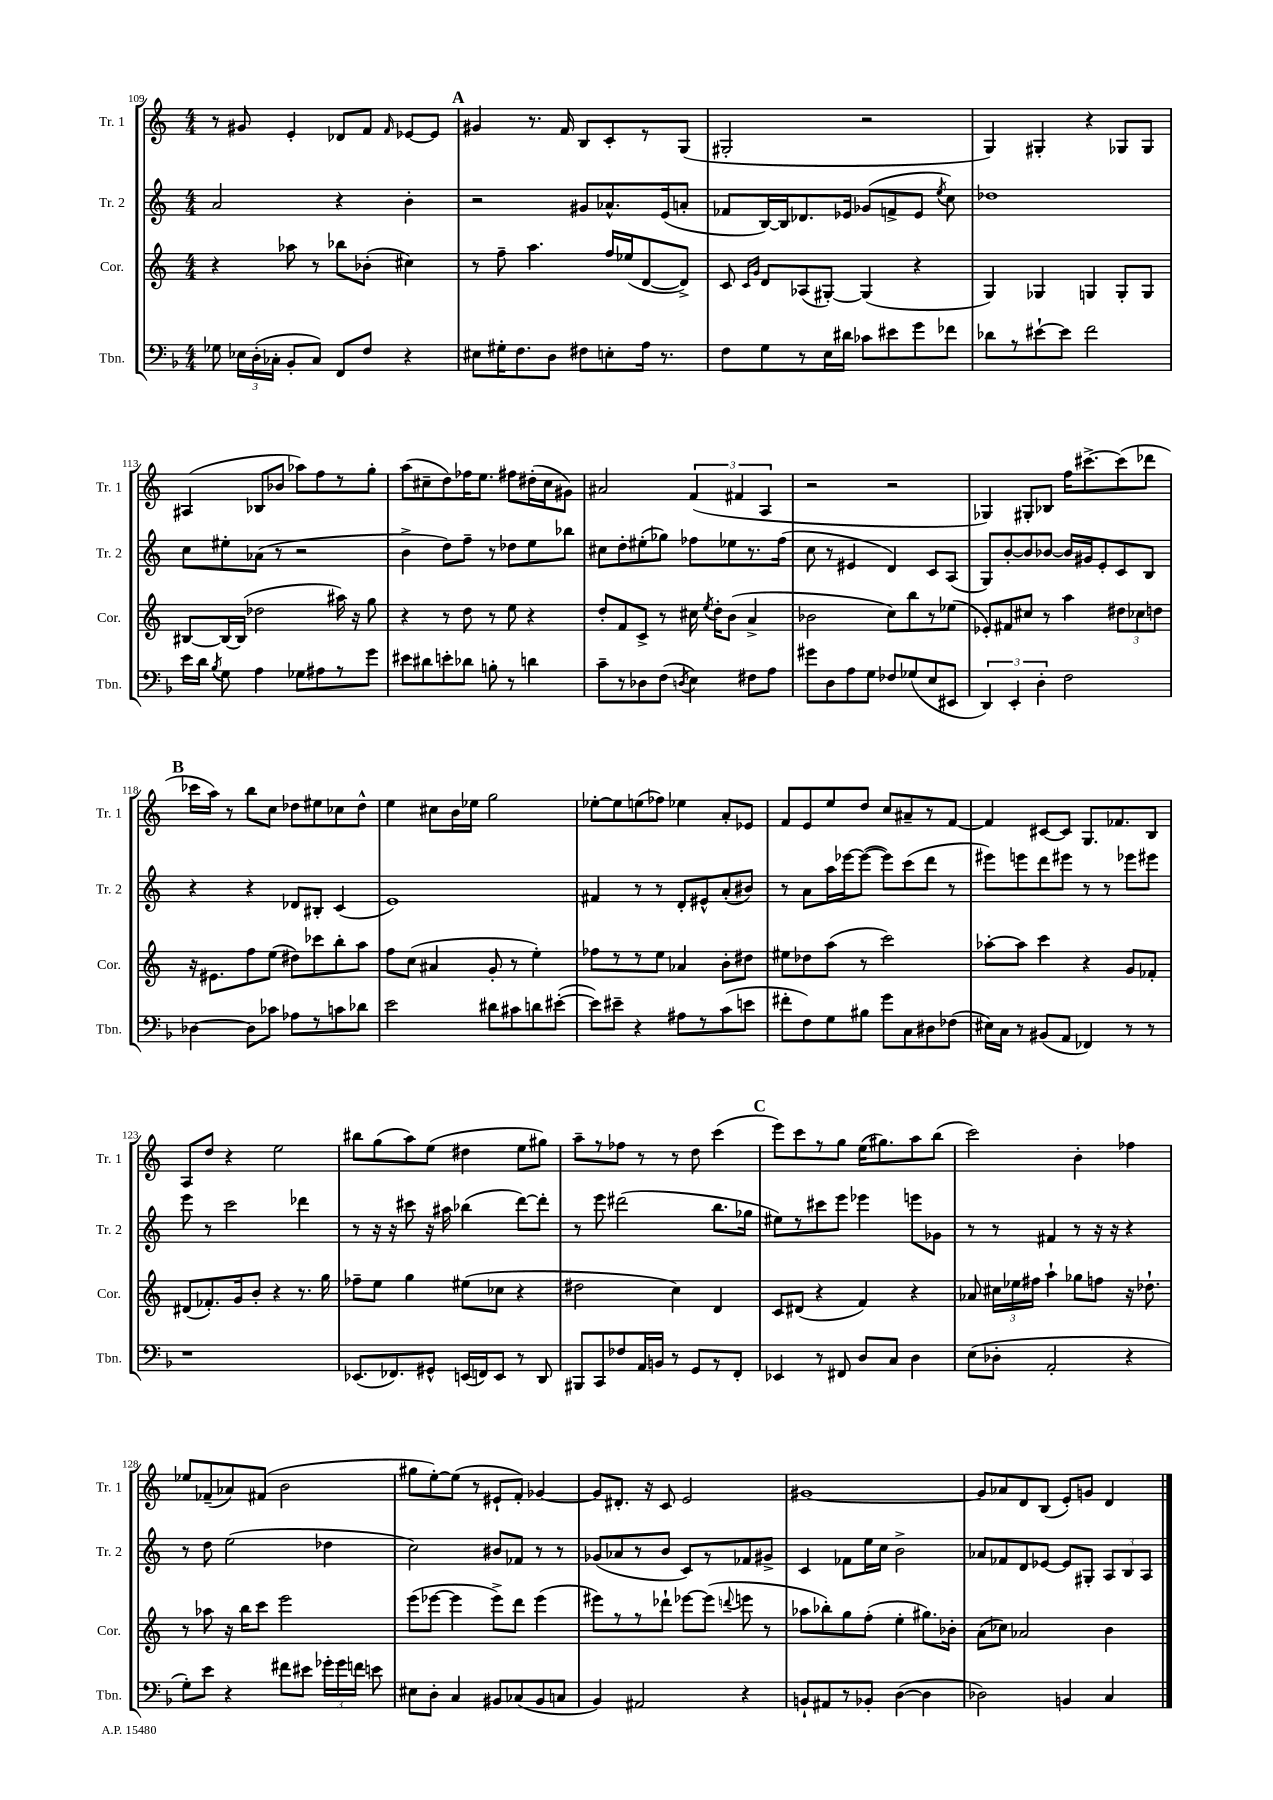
<<
\new StaffGroup <<
\new Staff = "s0" \with { instrumentName = "Tr. 1" shortInstrumentName = "Tr. 1" } {
    \clef treble \key c \major \numericTimeSignature \time 4/4
    \autoBeamOff r8 gis'8 e'4-. des'8[ f'8] \grace { f'16 } ees'8[~ ees'8] |
    \mark \markup { \bold "A" } gis'4 r8. f'16 b8[ c'8-. r8 g8]( |
    gis2-. r2 |
    g4) gis4-. r4 ges8[ ges8] |
    ais4( bes8[ bes'8] aes''8[) f''8 r8 g''8]-. |
    a''8[( cis''8-- d''8) fes''16 e''8.] fis''8[ dis''16-.( cis''16 gis'8]) |
    ais'2 \tuplet 3/2 { f'4( fis'4 a4 } |
    r2 r2 |
    ges4) gis8[-. bes8] f''16[ cis'''8.~-> cis'''8( des'''8] |
    \mark \markup { \bold "B" } ces'''16[ a''16]) r8 b''8[ c''8] des''8[ eis''8 ces''8 des''8]-^ |
    e''4 cis''8[ b'16 ees''16] g''2 |
    ees''8[~-. ees''8 e''8( fes''8]) ees''4 a'8[-. ees'8] |
    f'8[ e'8 e''8 d''8] c''8[ ais'8-- r8 f'8]~ |
    f'4 cis'8[~ cis'8] g8.[ fes'8. b8] |
    a8[ d''8] r4 e''2 |
    bis''8[ g''8( a''8) e''8]( dis''4 e''8[ gis''8]) |
    a''8[-- r8 fes''8] r8 r8 d''8 c'''4( |
    \mark \markup { \bold "C" } e'''8[) c'''8 r8 g''8] e''16[( gis''8.) a''8 b''8]( |
    c'''2) b'4-. fes''4 |
    ees''8[ fes'8--( aes'8) fis'8]( b'2 |
    gis''8[ e''8~-.) e''8]( r8 eis'8[-! f'8]-.) ges'4~ |
    ges'8[ dis'8.]-. r16 c'8 e'2 |
    gis'1~ |
    gis'8[ aes'8 d'8 b8]( e'8[-.) g'8] d'4 \bar "|." |
}
\new Staff = "s1" \with { instrumentName = "Tr. 2" shortInstrumentName = "Tr. 2" } {
    \clef treble \key c \major \numericTimeSignature \time 4/4
    \autoBeamOff a'2 r4 b'4-. |
    \mark \markup { \bold "A" } r2 gis'8[ aes'8.-^ e'16( a'8]-. |
    fes'8[ b16~) b16 des'8. ees'16] ges'8[( f'8-> ees'8] \acciaccatura { e''8 } c''8) |
    des''1 |
    c''8[ eis''8-. aes'8]( r8 r2 |
    b'4-> d''8[) f''8]-- r8 des''8[ e''8 bes''8] |
    cis''8[ d''8-. eis''8-.( ges''8]) fes''8[ ees''8 r8. fes''16]( |
    c''8 r8 eis'4 d'4) c'8[ a8]( |
    g8[) b'8~-. b'8 bes'8]~ bes'16[ gis'16 e'8-. c'8 b8] |
    \mark \markup { \bold "B" } r4 r4 des'8[ bis8]-. c'4( |
    e'1) |
    fis'4 r8 r8 d'8[-. eis'8-^ a'8-.( bis'8]) |
    r8 a'8[ a''16 ees'''16~ ees'''8]~( ees'''8[) c'''8( d'''8] r8 |
    eis'''8[) e'''8 d'''8 eis'''8] r8 r8 ees'''8[ eis'''8] |
    e'''8 r8 c'''2 des'''4 |
    r8 r16 r16 cis'''8 r16 ais''16 bes''4( d'''8[~) d'''8]-. |
    r8 e'''8 dis'''2( b''8.[ ges''16] |
    \mark \markup { \bold "C" } eis''8[) r8 cis'''8 e'''8] ees'''4 e'''8[ ges'8] |
    r8 r8 fis'4 r8 r16 r16 r4 |
    r8 d''8 e''2( des''4 |
    c''2) bis'8[ fes'8] r8 r8 |
    ges'8[( aes'8 r8 b'8] c'8[) r8 fes'8 gis'8]-> |
    c'4 fes'8[ e''16 c''16] b'2-> |
    aes'8[ fes'8 d'8 ees'8]~ ees'8[ gis8]-. \tuplet 3/2 { a8[ b8 a8] } \bar "|." |
}
\new Staff = "s2" \with { instrumentName = "Cor." shortInstrumentName = "Cor." } {
    \clef treble \key c \major \numericTimeSignature \time 4/4
    \autoBeamOff r4 aes''8 r8 bes''8[ bes'8]-.( cis''4) |
    \mark \markup { \bold "A" } r8 f''8-- a''4. f''16[ ees''16( d'8~ d'8]->) |
    c'8 \grace { c'16[ g'16] } d'8[ aes8( gis8]~-.) gis4( r4 |
    g4) ges4 g4 g8[-. g8] |
    bis8[~ bis16~ bis16]( des''2 ais''16) r16 g''8 |
    r4 r8 d''8 r8 e''8 r4 |
    d''8[-. f'8 c'8]-> r8 cis''16 \acciaccatura { e''8 } d''16[-. b'8]( a'4-> |
    bes'2 c''8[) b''8 r8 ees''8]( |
    ees'8[-.) fis'8 cis''8] r8 a''4 \tuplet 3/2 { dis''8[ ces''8 d''8] } |
    \mark \markup { \bold "B" } r16 eis'8.[ f''8 e''8]( dis''8[) ces'''8 b''8-. a''8] |
    f''8[ c''8]( ais'4 g'8-. r8 e''4-.) |
    fes''8[ r8 r8 e''8] aes'4 b'8[-. dis''8] |
    eis''8[ des''8 a''8]( r8 c'''2) |
    aes''8[~-. aes''8] c'''4 r4 g'8[ fes'8]-. |
    dis'8[( fes'8.-.) g'16 b'8]-. r4 r8. g''16 |
    fes''8[-- e''8] g''4 eis''8[( ces''8] r4 |
    dis''2 c''4) d'4 |
    \mark \markup { \bold "C" } c'8[ dis'8]( r4 f'4) r4 |
    aes'8 \tuplet 3/2 { cis''16[ ees''16 fis''16] } a''4-! ges''8[ f''8] r16 des''8.-! |
    r8 aes''8 r16 b''16[ c'''8] e'''2 |
    e'''8[( ees'''8]~ ees'''4 ees'''8[->) d'''8] ees'''4( |
    eis'''8[) r8 r8 des'''8]-! ees'''8[~ ees'''8]( \appoggiatura { d'''8 } e'''8 r8 |
    aes''8[ bes''8-.) g''8 f''8]-.( e''4-. gis''8.[) bes'16]-. |
    a'8[( ces''8]) aes'2 b'4 \bar "|." |
}
\new Staff = "s3" \with { instrumentName = "Tbn." shortInstrumentName = "Tbn." } {
    \clef bass \key f \major \numericTimeSignature \time 4/4
    \autoBeamOff ges8 \tuplet 3/2 { ees16[ d16-.( ces16]-. } bes,8[-. ces8]) f,8[ f8] r4 |
    \mark \markup { \bold "A" } eis8[ gis16-. f8. d8] fis8[ e8-. a16] r8. |
    f8[ g8 r8 e16 dis'16] ces'8[ eis'8 g'8 fes'8] |
    des'8[ r8 eis'8~-! eis'8] f'2 |
    e'16[ d'16] \acciaccatura { bes8 } g8 a4 ges8[ ais8 r8 g'8] |
    eis'8[ dis'8 e'8-. des'8] b8-. r8 d'4 |
    c'8[-- r8 des8 f8]( \acciaccatura { d8 } e4) fis8[ a8] |
    gis'8[ d8 a8 g8] fes8[ ges8( e8 eis,8] |
    \tuplet 3/2 { d,4) e,4-. d4-. } f2 |
    \mark \markup { \bold "B" } des4~ des8[ ces'8] aes8[ r8 c'8 des'8] |
    e'2 dis'8[ cis'8 d'8 eis'8]~-.( |
    eis'8[) eis'8]-- r4 ais8[ r8 c'8( e'8] |
    fis'8[-. f8) g8 bis8] g'8[ c8 dis8 fes8]( |
    eis16[) c16] r8 bis,8[( a,8] fes,4) r8 r8 |
    r1 |
    ees,8.[( fes,8.) gis,8]-^ e,16[( f,16) e,8] r8 d,8 |
    bis,,8[ c,8 fes8 a,16 b,16] r8 g,8[ r8 f,8]-. |
    \mark \markup { \bold "C" } ees,4 r8 fis,8 d8[ c8] d4 |
    e8[( des8]-. a,2-. r4 |
    g8[-.) e'8] r4 fis'8[ eis'8] \tuplet 3/2 { ges'16[-. ges'16 f'16] } e'8 |
    eis8[ d8]-. c4 bis,8[ ces8( bis,8 c8] |
    bes,4) ais,2 r4 |
    b,8[-! ais,8 r8 bes,8]-. d4~( d4 |
    des2) b,4 c4 \bar "|." |
}
>>
>>
\layout { \context { \Score currentBarNumber = #109 } }
